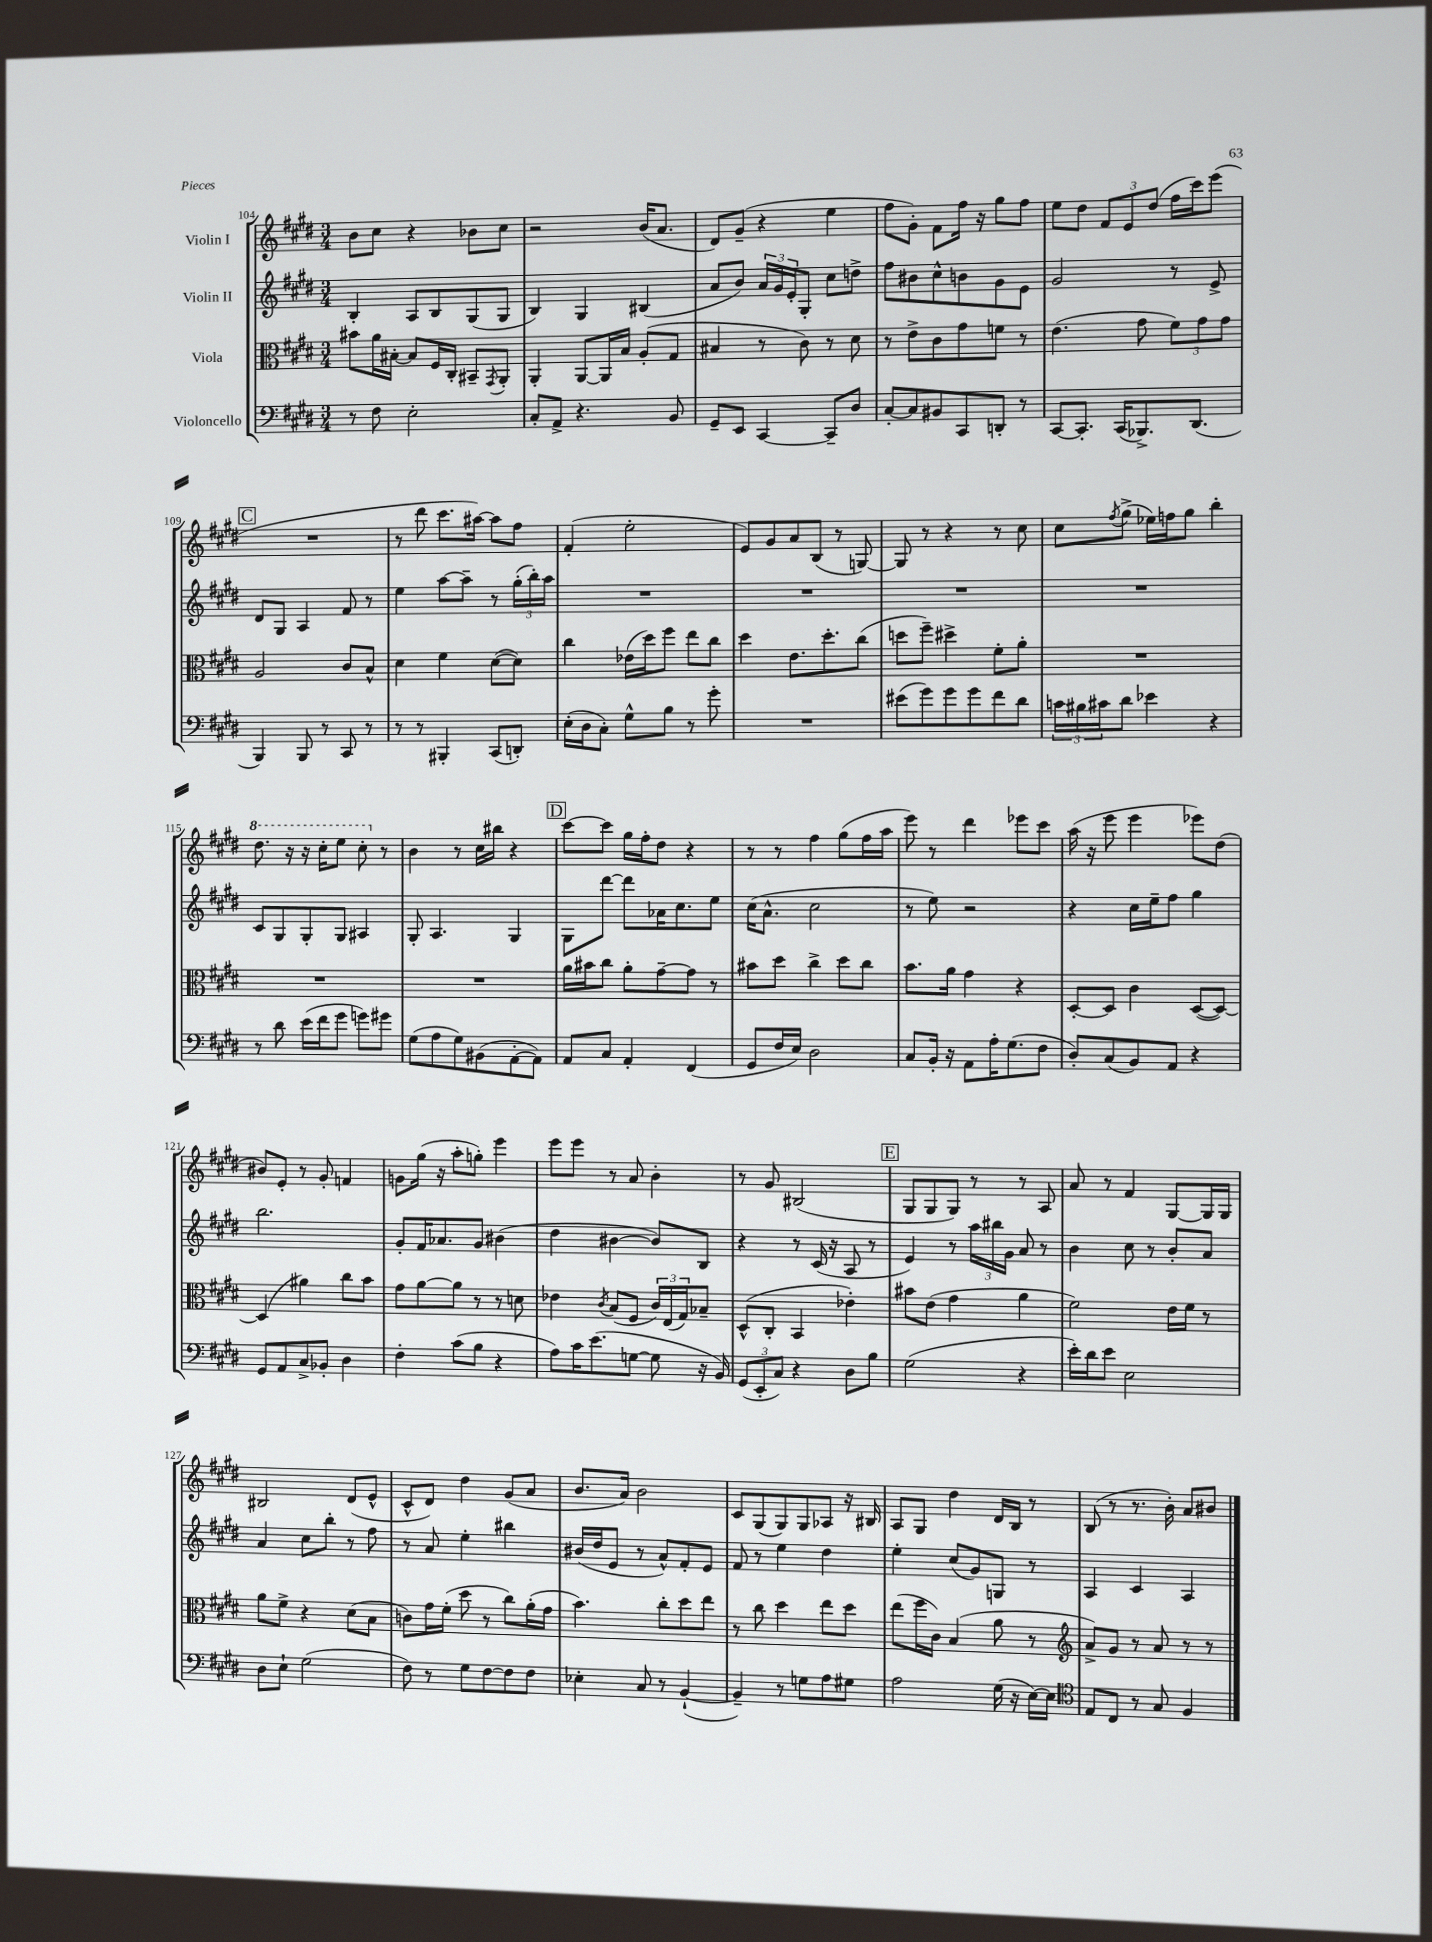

**kern	**kern	**kern	**kern
*part4	*part3	*part2	*part1
*staff4	*staff3	*staff2	*staff1
*I"Violoncello	*I"Viola	*I"Violin II	*I"Violin I
*clefF4	*clefC3	*clefG2	*clefG2
*k[f#c#g#d#]	*k[f#c#g#d#]	*k[f#c#g#d#]	*k[f#c#g#d#]
*M3/4	*M3/4	*M3/4	*M3/4
=104	=104	=104	=104
8r	8b#X\L	4B'/	8b\L
8F#\	16a\L	.	8cc#\J
.	[16B#X'\JJ	.	.
2E'\	8B#/L]	8A/L	4r
.	16F#/L	8B/	.
.	16C#'/JJ	.	.
.	8BB#X~/L	(8G#/	8b-X\L
.	8qGG#/	.	.
.	8AA'/J	8G#/J	8cc#\J
=105	=105	=105	=105
8C#'/L	4AA'/	4B/)	2r
8AA^/J	.	.	.
4.r	[8AA/L	4G#/	.
.	16AA/L]	.	.
.	16B/JJ	.	.
.	(8A'/L	(4B#X/	(16b/KL
.	.	.	8.a/J
8BB/	8G#/J	.	.
=106	=106	=106	=106
8GG#~/L	4B#X/	8a/L	8d#/L)
8EE/J	.	8b/J)	(8g#~/J
[4CC#/	8r	24a/LL	4r
.	.	24g#/	.
.	.	24e'/J	.
.	8c#\)	8G#'/J	.
8CC#~/L]	8r	8cc#\L	4ee\
8D#/J	8d#\	8ddn^\J	.
=107	=107	=107	=107
[8C#'/L	8r	8ff#\L	8ff#\L
8C#/]	8e^\L	8b#X\	8g#'\J)
8BB#X/	8c#\	8cc#^^\	8f#\L
8CC#/	8g#\	8bn\	16ff#\Jk
.	.	.	16r
8DDn'/J	8fn\J	8g#\	8gg#\L
8r	8r	8e\J	8ff#\J
=108	=108	=108	=108
[8CC#/L	(4.e\	2g#/	8ee\L
8.CC#'/J]	.	.	8dd#\J
.	.	.	12f#/L
(16CC#/KL	.	.	.
.	.	.	12e/
8.BBB-X^/)	8g#\	.	.
.	.	.	(12dd#/J
.	12f#\L)	8r	16ff#\LL
(8.DD#/J	.	.	16ccc#\J)
.	12g#\	.	.
.	.	8e^/	(8eee\J
.	12g#\J	.	.
!!LO:LB:g=z
!!LO:REH:place=s1:t=C
=109	=109	=109	=109
4BBB/)	2A/	8d#/L	2.r
.	.	8G#/J	.
8BBB/	.	4A/	.
8r	.	.	.
8CC#/	8c#/L	8f#/	.
8r	8B^^/J	8r	.
=110	=110	=110	=110
8r	4d#\	4ee\	8r
8r	.	.	8ddd#\
4BBB#X'/	4f#\	[8aa\L	8.ccc#\L
.	.	8aa~\J]	.
.	.	.	[16aa#X\Jk)
(8CC#/L	([8d#\L	8r	8aa#\L]
8DDn'/J)	8d#\J])	(24gg#'\LL	8ff#\J
.	.	24bb'\)	.
.	.	24aa\JJ	.
=111	=111	=111	=111
(16E'\LL	4cc#\	2.r	(4f#'/
16D#\J	.	.	.
8C#'\J)	.	.	.
8G#^^\L	(16e-X\LL	.	2ee'\
.	16dd#\J)	.	.
8B\J	8ff#\J	.	.
8r	8ee\L	.	.
8g#'\	8cc#\J	.	.
=112	=112	=112	=112
2.r	4dd#\	2.r	8e/L)
.	.	.	8g#/
.	8.e\L	.	8a/
.	.	.	(8B/J
.	8.dd#'\	.	.
.	.	.	8r
.	(8cc#\J	.	[8Gn/)
=113	=113	=113	=113
(8e#X\L	8ddn\L	2.r	8G/]
8g#\)	8ff#~\J)	.	8r
8g#\	4dd#X^\	.	4r
8g#\	.	.	.
8f#\	8f#'\L	.	8r
8d#\J	8a'\J	.	8cc#\
=114	=114	=114	=114
24cn\LL	2.r	2.r	8cc#\L
24B#X\	.	.	.
24c#X\J	.	.	.
.	.	.	8qff#/
8d#\J	.	.	(8gg#^\J
4e-X\	.	.	16ee-X\LL)
.	.	.	16ffn\J
.	.	.	8gg#\J
4r	.	.	4bb'\
!!LO:LB:g=z
=115	=115	=115	=115
*	*	*	*8va
8r	2.r	8c#/L	8.ddd#\
8d#\	.	8G#/	.
.	.	.	16r
(16e\LL	.	8G#'/	16r
16f#\J	.	.	16ccc#'\KL
8g#\J	.	8G#/J	8eee\J
8gn\L)	.	4A#X/	8ccc#'\
*	*	*	*X8va
8g#X\J	.	.	8r
=116	=116	=116	=116
(8G#\L	2.r	8G#'/	4b\
8A\	.	4.A/	.
8G#\)	.	.	8r
(8BB#X\	.	.	16cc#\LL
.	.	.	16bb#X\JJ
[8AA'\	.	4G#/	4r
8AA\J])	.	.	.
!!LO:REH:place=s1:t=D
=117	=117	=117	=117
8AA/L	16a\LL	8G#\L	[8ccc#\L
.	16b#X\J	.	.
8C#/J	8cc#\J	[8ddd#\J	8ccc#\J]
4AA'/	8a'\L	8ddd#\L]	16gg#\LL
.	.	.	16ff#'\J
.	[8g#~\	16a-X\K	8dd#\J
.	.	8.cc#\	.
(4FF#/	8g#\J]	.	4r
.	8r	8ee\J	.
=118	=118	=118	=118
8GG#/L	8b#X\L	(16cc#\KL	8r
.	.	8.a^^\J	.
16F#/L	8dd#\J	.	8r
16E/JJ)	.	.	.
2D#\	4cc#^\	2cc#\	4ff#\
.	8dd#\L	.	(8gg#\L
.	8cc#\J	.	16ff#\L
.	.	.	16aa\JJ
=119	=119	=119	=119
8C#/L	8.b\L	8r	8eee\)
16BB'/Jk	.	8ee\)	8r
16r	16a\Jk	.	.
8AA\L	4g#\	2r	4ddd#\
16A'\K	.	.	.
(8.G#\	.	.	.
.	4r	.	8eee-X\L
8F#\J	.	.	8ccc#\J
=120	=120	=120	=120
8D#'/L)	[8D#'/L	4r	(16aa\
.	.	.	16r
(8C#/	8D#/J]	.	8eee\
8BB/)	4c#\	16cc#\LL	4eee\
.	.	16ee~\J	.
8AA/J	.	8ff#\J	.
4r	([8D#/L	4gg#\	8eee-X\L)
.	8D#/J_)	.	(8dd#\J
!!LO:LB:g=z
=121	=121	=121	=121
8GG#/L	(4D#/]	2.bb\	8b#X/L)
8AA/	.	.	8e'/J
8C#^/	4a#X\)	.	8r
8BB-X'/J	.	.	8g#'/
4D#\	8cc#\L	.	4fn/
.	8b\J	.	.
=122	=122	=122	=122
4F#'\	8g#\L	8g#'/L	8gn\L
.	[8a\	16f#/K	(16gg#\Jk
.	.	8.a-X/	16r
(8c#\L	8a\J]	.	8aa'\L
8B\J	8r	8g#/J	8ggn'\J)
4r	8r	(4b#X\	4eee\
.	8dn\	.	.
=123	=123	=123	=123
8A\L)	4e-X\	4dd#\	8eee\L
16c#\K	.	.	8eee\J
(8.e\	.	.	.
.	8qc#/	.	.
.	(8B/L	[4b#X\	8r
[8Gn\J	8F#/J	.	8a/
8G\]	24c#/LL)	8b#/L])	4b'\
.	(24E/	.	.
.	24G#/J)	.	.
16r	8B-X~/J	8B/J	.
16BB/)	.	.	.
=124	=124	=124	=124
(12GG#/L	(8D#^^/L	4r	8r
12EE'/	.	.	.
.	8C#'/J	.	8g#/
12C#/J)	.	.	.
4r	4BB/	8r	(2B#X/
.	.	(16c#/	.
.	.	16r	.
8D#\L	4e-X'\)	8A/	.
8B\J	.	8r	.
!!LO:REH:place=s1:t=E
=125	=125	=125	=125
(2G#\	8b#X\L	4e/)	8G#/L
.	(8e\J	.	8G#/
.	4g#\	8r	8G#/J)
.	.	24aa\LL	8r
.	.	24bb#X\	.
.	.	24g#\JJ	.
4r	4a\	8a/	8r
.	.	8r	8A/
=126	=126	=126	=126
16e'\LL)	2f#\)	4b\	8a/
16d#\J	.	.	.
8e\J	.	.	8r
2E\	.	8cc#\	4f#/
.	.	8r	.
.	16e\LL	8b'/L	[8G#/L
.	16f#\JJ	.	.
.	8r	8a/J	16G#/L]
.	.	.	16G#/JJ
!!LO:LB:g=z
=127	=127	=127	=127
8D#\L	8a\L	4a/	2B#X/
8E`\J	8f#^\J	.	.
(2G#\	4r	8cc#\L	.
.	.	8bb'\J	.
.	(8d#\L	8r	(8d#/L
.	8B\J	8ff#\	8e^^/J
=128	=128	=128	=128
8F#\)	8cn\L)	8r	8c#^^/L
8r	16g#\L	8a/	8d#/J)
.	(16f#'\JJ	.	.
8G#\L	8dd#\	4ee'\	4dd#\
[8F#\	8r	.	.
8F#\]	8cc#\L)	4bb#X\	(8g#/L
8F#\J	(16a'\L	.	8a/J
.	16g#\JJ	.	.
=129	=129	=129	=129
4E-X'\	4.b\)	(16b#X/LL	8.b/L
.	.	16dd#/J	.
.	.	8e/J	.
.	.	.	16a/Jk)
8C#/	.	8r	2b\
8r	8cc#'\L	8a^^/L)	.
([4BB`/	8dd#\	8f#'/	.
.	8ee\J	8e/J	.
=130	=130	=130	=130
4BB~/])	8r	8f#/	8c#/L
.	8cc#\	8r	(8G#/
8r	4dd#\	4ee\	8G#/)
8Gn\L	.	.	8G#/
8A\	8ee\L	4dd#\	8A-X/J
8G#X\J	8dd#\J	.	16r
.	.	.	16B#X/
=131	=131	=131	=131
2A\	(8ee\L	4ee'\	8A/L
.	16ff#\L	.	8G#/J
.	16c#\JJ)	.	.
.	(4B/	(8cc#/L	4dd#\
.	.	8g#/)	.
(16G#\	8a\	8Gn/J	16d#/LL
16r	.	.	16B/JJ
[16E\LL)	8r	8r	8r
16E\JJ]	.	.	.
=132	=132	=132	=132
*clefC4	*clefG2	*	*
8E/L	8a^/L)	4A/	(8B/
8C#/J	8g#/J	.	8r
8r	8r	4c#/	8.r
8G#/	8a/	.	.
.	.	.	16b'\)
4F#/	8r	4A/	8a/L
.	8r	.	8b#X/J
==	==	==	==
*-	*-	*-	*-
